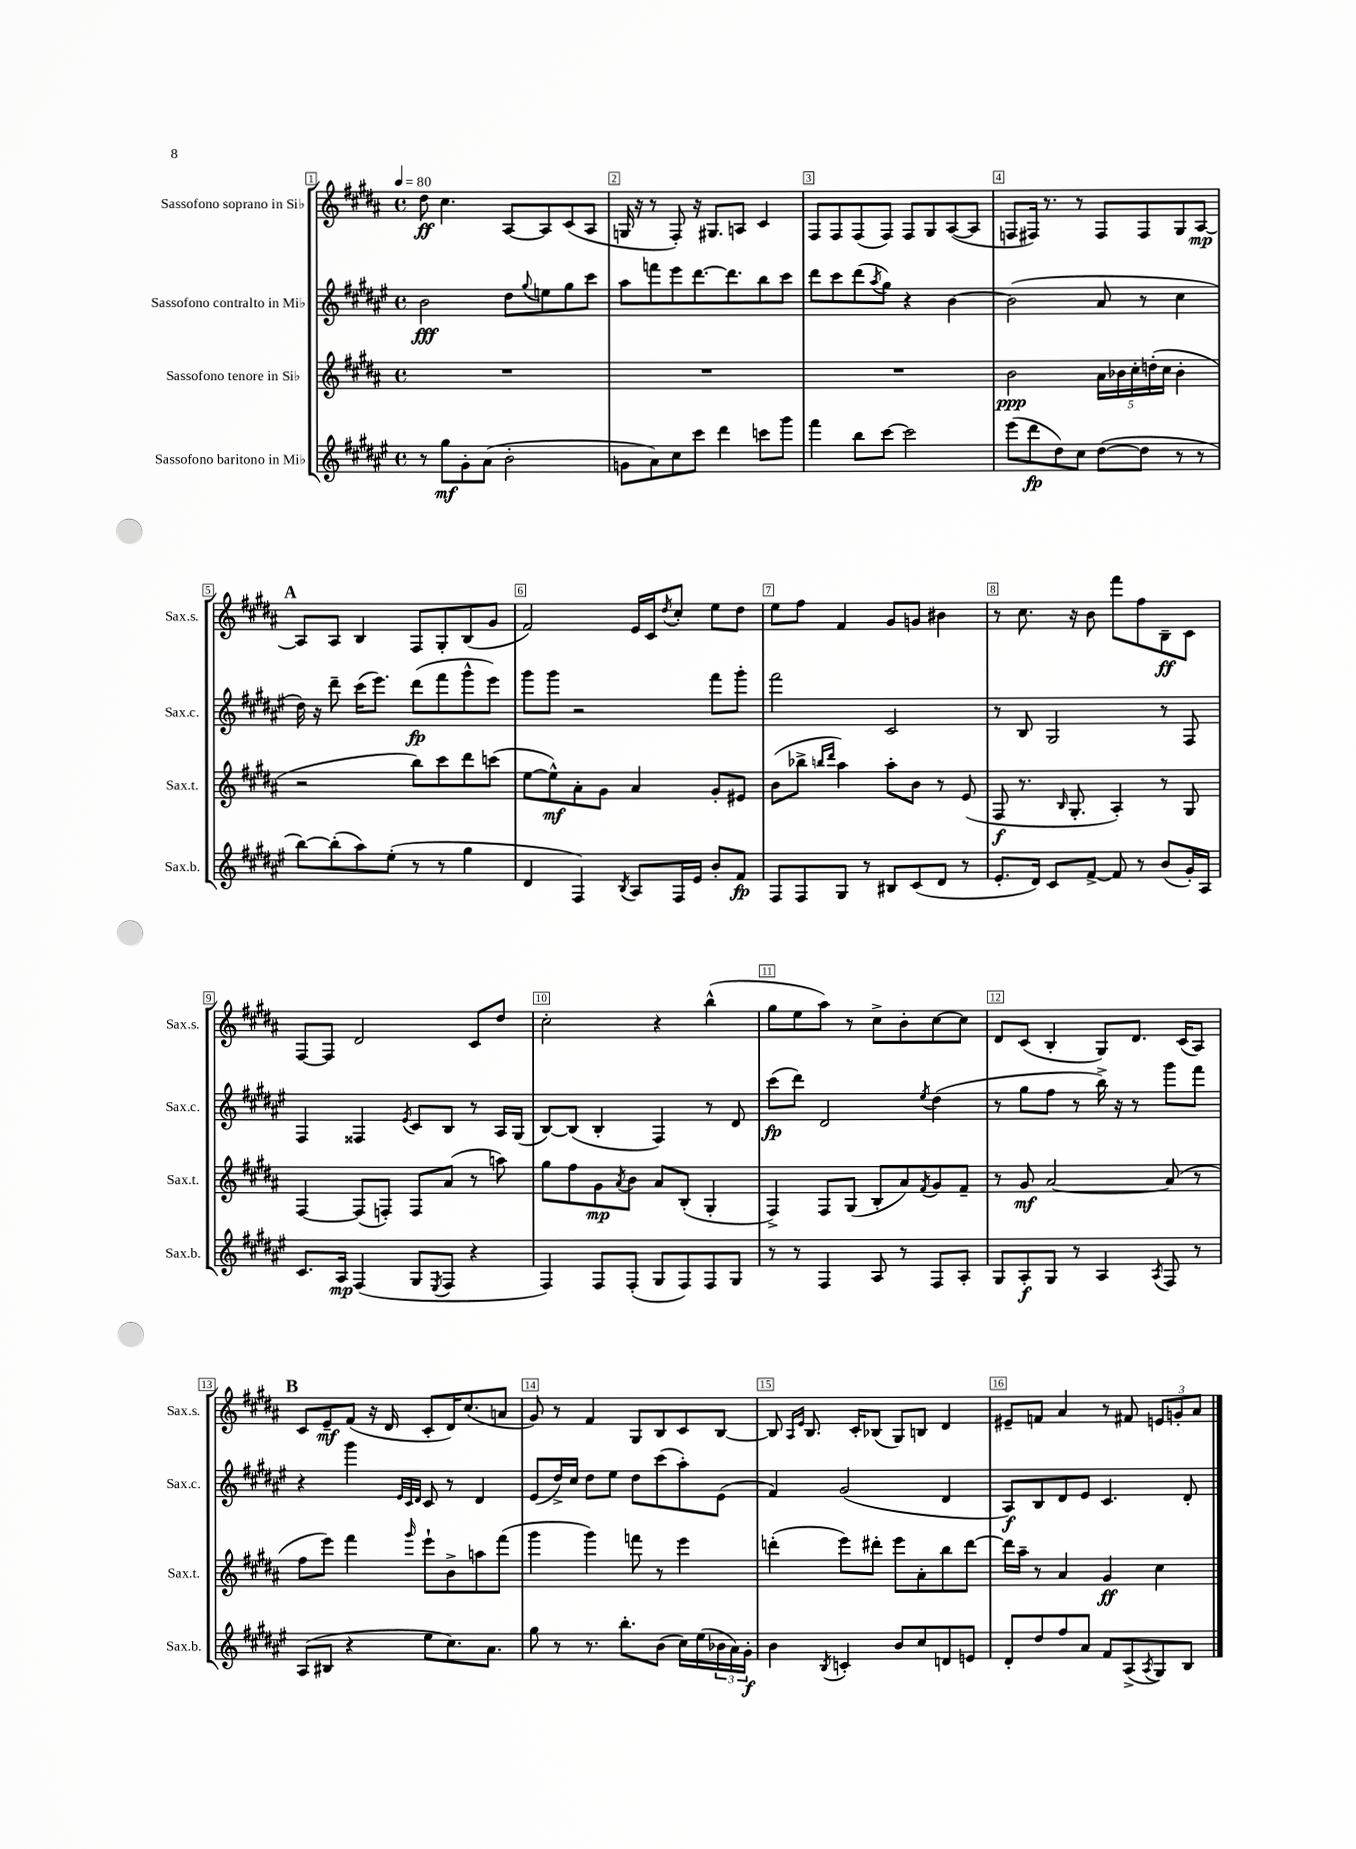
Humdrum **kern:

**kern	**dynam	**kern	**dynam	**kern	**dynam	**kern	**dynam
*part4	*part4	*part3	*part3	*part2	*part2	*part1	*part1
*staff4	*staff4	*staff3	*staff3	*staff2	*staff2	*staff1	*staff1
*I"Sassofono baritono in Mi♭	*	*I"Sassofono tenore in Si♭	*	*I"Sassofono contralto in Mi♭	*	*I"Sassofono soprano in Si♭	*
*I'Sax.b.	*	*I'Sax.t.	*	*I'Sax.c.	*	*I'Sax.s.	*
*clefG2	*	*clefG2	*	*clefG2	*	*clefG2	*
*k[f#c#g#d#a#e#]	*	*k[f#c#g#d#a#]	*	*k[f#c#g#d#a#e#]	*	*k[f#c#g#d#a#]	*
*M4/4	*	*M4/4	*	*M4/4	*	*M4/4	*
*met(c)	*	*met(c)	*	*met(c)	*	*met(c)	*
*MM80	*	*MM80	*	*MM80	*	*MM80	*
=1	=1	=1	=1	=1	=1	=1	=1
8r	.	1r	.	2b\	fff	8dd#\	ff
8gg#\L	mf	.	.	.	.	4.cc#\	.
8g#'\	.	.	.	.	.	.	.
(8a#\J	.	.	.	.	.	.	.
2b'\	.	.	.	8dd#\L	.	[8A#/L	.
.	.	.	.	8qqgg#/	.	.	.
.	.	.	.	8een\	.	8A#/]	.
.	.	.	.	8gg#\	.	(8c#/	.
.	.	.	.	8ccc#\J	.	8A#/J	.
=2	=2	=2	=2	=2	=2	=2	=2
8gn\L	.	1r	.	8aa#\L	.	16Gn/	.
.	.	.	.	.	.	16r	.
8a#\)	.	.	.	8fffn\	.	8r	.
8cc#\	.	.	.	8eee#\	.	8F#'/)	.
8ccc#\J	.	.	.	[8.ddd#\	.	16r	.
.	.	.	.	.	.	8.G#X/L	.
4ddd#\	.	.	.	.	.	.	.
.	.	.	.	8.ddd#\]	.	.	.
.	.	.	.	.	.	8An/J	.
8cccn\L	.	.	.	8bb\	.	4c#/	.
8ggg#\J	.	.	.	8ccc#\J	.	.	.
=3	=3	=3	=3	=3	=3	=3	=3
4fff#\	.	1r	.	8ddd#\L	.	8F#/L	.
.	.	.	.	8ccc#\	.	8F#/	.
8bb\L	.	.	.	(8ddd#\	.	(8F#/	.
.	.	.	.	8qaa#/	.	.	.
[8ccc#\J	.	.	.	8gg#\J)	.	8F#/J)	.
2ccc#\]	.	.	.	4r	.	8F#/L	.
.	.	.	.	.	.	8G#/	.
.	.	.	.	[4b\	.	([8A#/	.
.	.	.	.	.	.	8A#/J]	.
=4	=4	=4	=4	=4	=4	=4	=4
(8eee#\L	.	2b\	ppp	(2b\]	.	8Fn/L	.
8ddd#\	fp	.	.	.	.	16F#X/Jk)	.
.	.	.	.	.	.	8.r	.
8dd#\)	.	.	.	.	.	.	.
8cc#\J	.	.	.	.	.	8r	.
([8dd#\L	.	20a#\LL	.	8a#/	.	8F#/L	.
.	.	20b-X\	.	.	.	.	.
.	.	20cc#'\	.	.	.	.	.
8dd#\J]	.	.	.	8r	.	8F#/	.
.	.	(20ddn'\	.	.	.	.	.
.	.	20cc#\JJ	.	.	.	.	.
8r	.	4b-'\	.	4cc#\	.	8G#/	.
8r	.	.	.	.	.	[8A#/J	mp
!!LO:LB:g=z
!!LO:REH:place=s1:t=A
=5	=5	=5	=5	=5	=5	=5	=5
[8bb\L)	.	2r	.	16dd#\)	.	8A#/L]	.
.	.	.	.	16r	.	.	.
(8bb'\]	.	.	.	8ddd#~\	.	8A#/J	.
8aa#\)	.	.	.	(16ccc#\KL	.	4B/	.
.	.	.	.	8.eee#\J)	.	.	.
(8ee#'\J	.	.	.	.	.	.	.
8r	.	8bb\L)	.	(8ddd#\L	fp	8F#/L	.
8r	.	8ccc#\	.	8fff#\	.	8G#'/	.
4gg#\	.	8ddd#\	.	8ggg#^^\	.	(8B/	.
.	.	(8cccn\J	.	8eee#\J)	.	8g#/J	.
=6	=6	=6	=6	=6	=6	=6	=6
4d#/	.	[8ee\L	.	8ggg#\L	.	2f#/)	.
.	.	8ee^^\])	mf	8ggg#\J	.	.	.
4F#/)	.	8a#'\	.	2r	.	.	.
.	.	8g#\J	.	.	.	.	.
8qB/	.	.	.	.	.	.	.
8A#/L	.	4a#/	.	.	.	16e/LL	.
.	.	.	.	.	.	16c#/J	.
.	.	.	.	.	.	8qdd#/	.
16F#/L	.	.	.	.	.	8cc#'/J	.
16e#/JJ	.	.	.	.	.	.	.
8b'/L	.	8g#'/L	.	8fff#\L	.	8ee\L	.
8f#/J	fp	8e#X/J	.	8ggg#'\J	.	8dd#\J	.
=7	=7	=7	=7	=7	=7	=7	=7
8F#/L	.	(8b\L	.	2fff#\	.	8ee\L	.
8F#/	.	8bb-X^\J	.	.	.	8ff#\J	.
.	.	16qqbbn/LL	.	.	.	.	.
.	.	16qqddd#/JJ	.	.	.	.	.
8G#/J	.	4aa#\)	.	.	.	4f#/	.
8r	.	.	.	.	.	.	.
8B#X/L	.	8aa#'\L	.	2c#/	.	8g#/L	.
(8c#/	.	8b\J	.	.	.	8gn/J	.
8d#/J	.	8r	.	.	.	4b#X\	.
8r	.	(8e/	.	.	.	.	.
=8	=8	=8	=8	=8	=8	=8	=8
8.e#'/L	.	8F#/	f	8r	.	8r	.
.	.	8.r	.	8B/	.	8.cc#\	.
16d#/Jk)	.	.	.	.	.	.	.
8c#/L	.	.	.	2G#/	.	.	.
.	.	16qqB/	.	.	.	.	.
.	.	8.G#'/	.	.	.	16r	.
[8f#^/J	.	.	.	.	.	8b\	.
8f#/]	.	4A#'/)	.	.	.	8fff#\L	.
8r	.	.	.	.	.	8ff#\	.
(8b/L	.	8r	.	8r	.	8B~\	ff
16g#'/L)	.	8G#/	.	8F#/	.	8c#\J	.
16A#/JJ	.	.	.	.	.	.	.
!!LO:LB:g=z
=9	=9	=9	=9	=9	=9	=9	=9
8.c#/L	.	[4F#/	.	4F#/	.	[8F#/L	.
.	.	.	.	.	.	8F#/J]	.
16A#/Jk	mp	.	.	.	.	.	.
(4F#/	.	(8F#/L]	.	4F##X/	.	2d#/	.
.	.	8Fn'/J)	.	.	.	.	.
.	.	.	.	8qe#/	.	.	.
8G#/L	.	8F/L	.	8c#/L	.	.	.
8qE#/	.	.	.	.	.	.	.
8F#/J	.	(8a#/J	.	8B/J	.	.	.
4r	.	8r	.	8r	.	8c#/L	.
.	.	8aan\)	.	16A#/LL	.	8dd#/J	.
.	.	.	.	(16G#/JJ	.	.	.
=10	=10	=10	=10	=10	=10	=10	=10
4F#/)	.	8gg#\L	.	[8B/L)	.	2cc#'\	.
.	.	8ff#\	.	(8B/J]	.	.	.
8F#/L	.	8g#\	mp	4B'/	.	.	.
.	.	8qa#/	.	.	.	.	.
(8F#'/J	.	8b\J	.	.	.	.	.
8G#/L	.	8a#/L	.	4F#/)	.	4r	.
8F#/)	.	(8B'/J	.	.	.	.	.
8F#/	.	4G#'/	.	8r	.	(4bb^^\	.
8G#/J	.	.	.	8d#/	.	.	.
=11	=11	=11	=11	=11	=11	=11	=11
8r	.	4F#^/)	.	(8ccc#\L	fp	8gg#\L	.
8r	.	.	.	8ddd#\J)	.	8ee\	.
4F#/	.	8F#/L	.	2d#/	.	8aa#\J)	.
.	.	(8G#/J	.	.	.	8r	.
8A#/	.	8B'/L	.	.	.	8cc#^\L	.
8r	.	8a#/)	.	.	.	8b'\	.
.	.	8qf#/	.	8qee#/	.	.	.
8F#/L	.	8g#/	.	(4dd#\	.	[8cc#\	.
8A#'/J	.	8f#~/J	.	.	.	8cc#\J]	.
=12	=12	=12	=12	=12	=12	=12	=12
8G#/L	.	8r	.	8r	.	8d#/L	.
8A#'/	f	8g#/	mf	8gg#\L	.	(8c#/J	.
8G#/J	.	[2a#/	.	8ff#\J	.	4B'/	.
8r	.	.	.	8r	.	.	.
4A#/	.	.	.	16bb^\)	.	8G#/L)	.
.	.	.	.	16r	.	.	.
.	.	.	.	8r	.	8.d#/J	.
8qA#/	.	.	.	.	.	.	.
8F#/	.	(8a#/]	.	8ggg#\L	.	.	.
.	.	.	.	.	.	(16c#/KL	.
8r	.	8r	.	8fff#\J	.	8A#/J)	.
!!LO:LB:g=z
!!LO:REH:place=s1:t=B
=13	=13	=13	=13	=13	=13	=13	=13
(8A#/L	.	8ff#\L	.	4r	.	8c#/L	.
8B#X/J	.	8eee\J)	.	.	.	8e~/	mf
4r	.	4fff#\	.	4ggg#\	.	(8f#/J	.
.	.	.	.	.	.	16r	.
.	.	.	.	.	.	16d#/	.
.	.	.	.	32qqe#/LLL	.	.	.
.	.	.	.	32qqc#/	.	.	.
.	.	16qqggg#/	.	32qqd#/JJJ	.	.	.
8ee#\L	.	8eee`\L	.	8c#/	.	8c#'/L	.
8.cc#\)	.	8b^\	.	8r	.	16d#/K)	.
.	.	.	.	.	.	(8.cc#/	.
.	.	8aan\	.	4d#/	.	.	.
8.a#\J	.	.	.	.	.	.	.
.	.	(8fff#\J	.	.	.	8an/J	.
=14	=14	=14	=14	=14	=14	=14	=14
8gg#\	.	4ggg#\	.	(8e#/L	.	8g#/)	.
8r	.	.	.	16dd#^/L)	.	8r	.
.	.	.	.	16cc#/JJ	.	.	.
8.r	.	4ggg#\)	.	8dd#\L	.	4f#/	.
.	.	.	.	8ee#\J	.	.	.
8.bb'\L	.	.	.	.	.	.	.
.	.	8fffn\	.	8dd#\L	.	8G#/L	.
(8b\J	.	8r	.	(8ccc#\	.	8B/	.
16cc#\LL)	.	4eee\	.	8aa#'\)	.	8c#/	.
(16ee#\	.	.	.	.	.	.	.
24b-X\	.	.	.	(8e#\J	.	[8B/J	.
24a#\)	.	.	.	.	.	.	.
24g#'\JJ	f	.	.	.	.	.	.
=15	=15	=15	=15	=15	=15	=15	=15
4b\	.	(4dddn'\	.	4f#/)	.	8B/]	.
.	.	.	.	.	.	16qqA#/LL	.
.	.	.	.	.	.	16qqe/JJ	.
.	.	.	.	.	.	8.B/	.
8qB/	.	.	.	.	.	.	.
4cn'/	.	8eee\L)	.	(2g#/	.	.	.
.	.	.	.	.	.	16c#'/KL	.
.	.	8ddd#X'\J	.	.	.	(8B-X/J	.
8b/L	.	8eee\L	.	.	.	8G#/L)	.
8cc#/	.	8a#'\	.	.	.	8Bn/J	.
8dn/	.	8bb\	.	4d#/	.	4d#/	.
8en/J	.	[8ddd#\J	.	.	.	.	.
=16	=16	=16	=16	=16	=16	=16	=16
8d#'/L	.	16ddd#\LL]	.	8A#/L)	f	8e#X~/L	.
.	.	16aa#~\JJ	.	.	.	.	.
8dd#/	.	8r	.	8B/	.	8fn/J	.
8ff#/	.	4a#/	.	8d#/	.	4a#/	.
8a#/J	.	.	.	8e#/J	.	.	.
8f#/L	.	4g#/	ff	4.c#/	.	8r	.
(8A#^/	.	.	.	.	.	8f#X/	.
8qA#/	.	.	.	.	.	.	.
8G#/)	.	4cc#\	.	.	.	12en/L	.
.	.	.	.	.	.	12gn'/	.
8B/J	.	.	.	8d#'/	.	.	.
.	.	.	.	.	.	12a#/J	.
==	==	==	==	==	==	==	==
*-	*-	*-	*-	*-	*-	*-	*-
